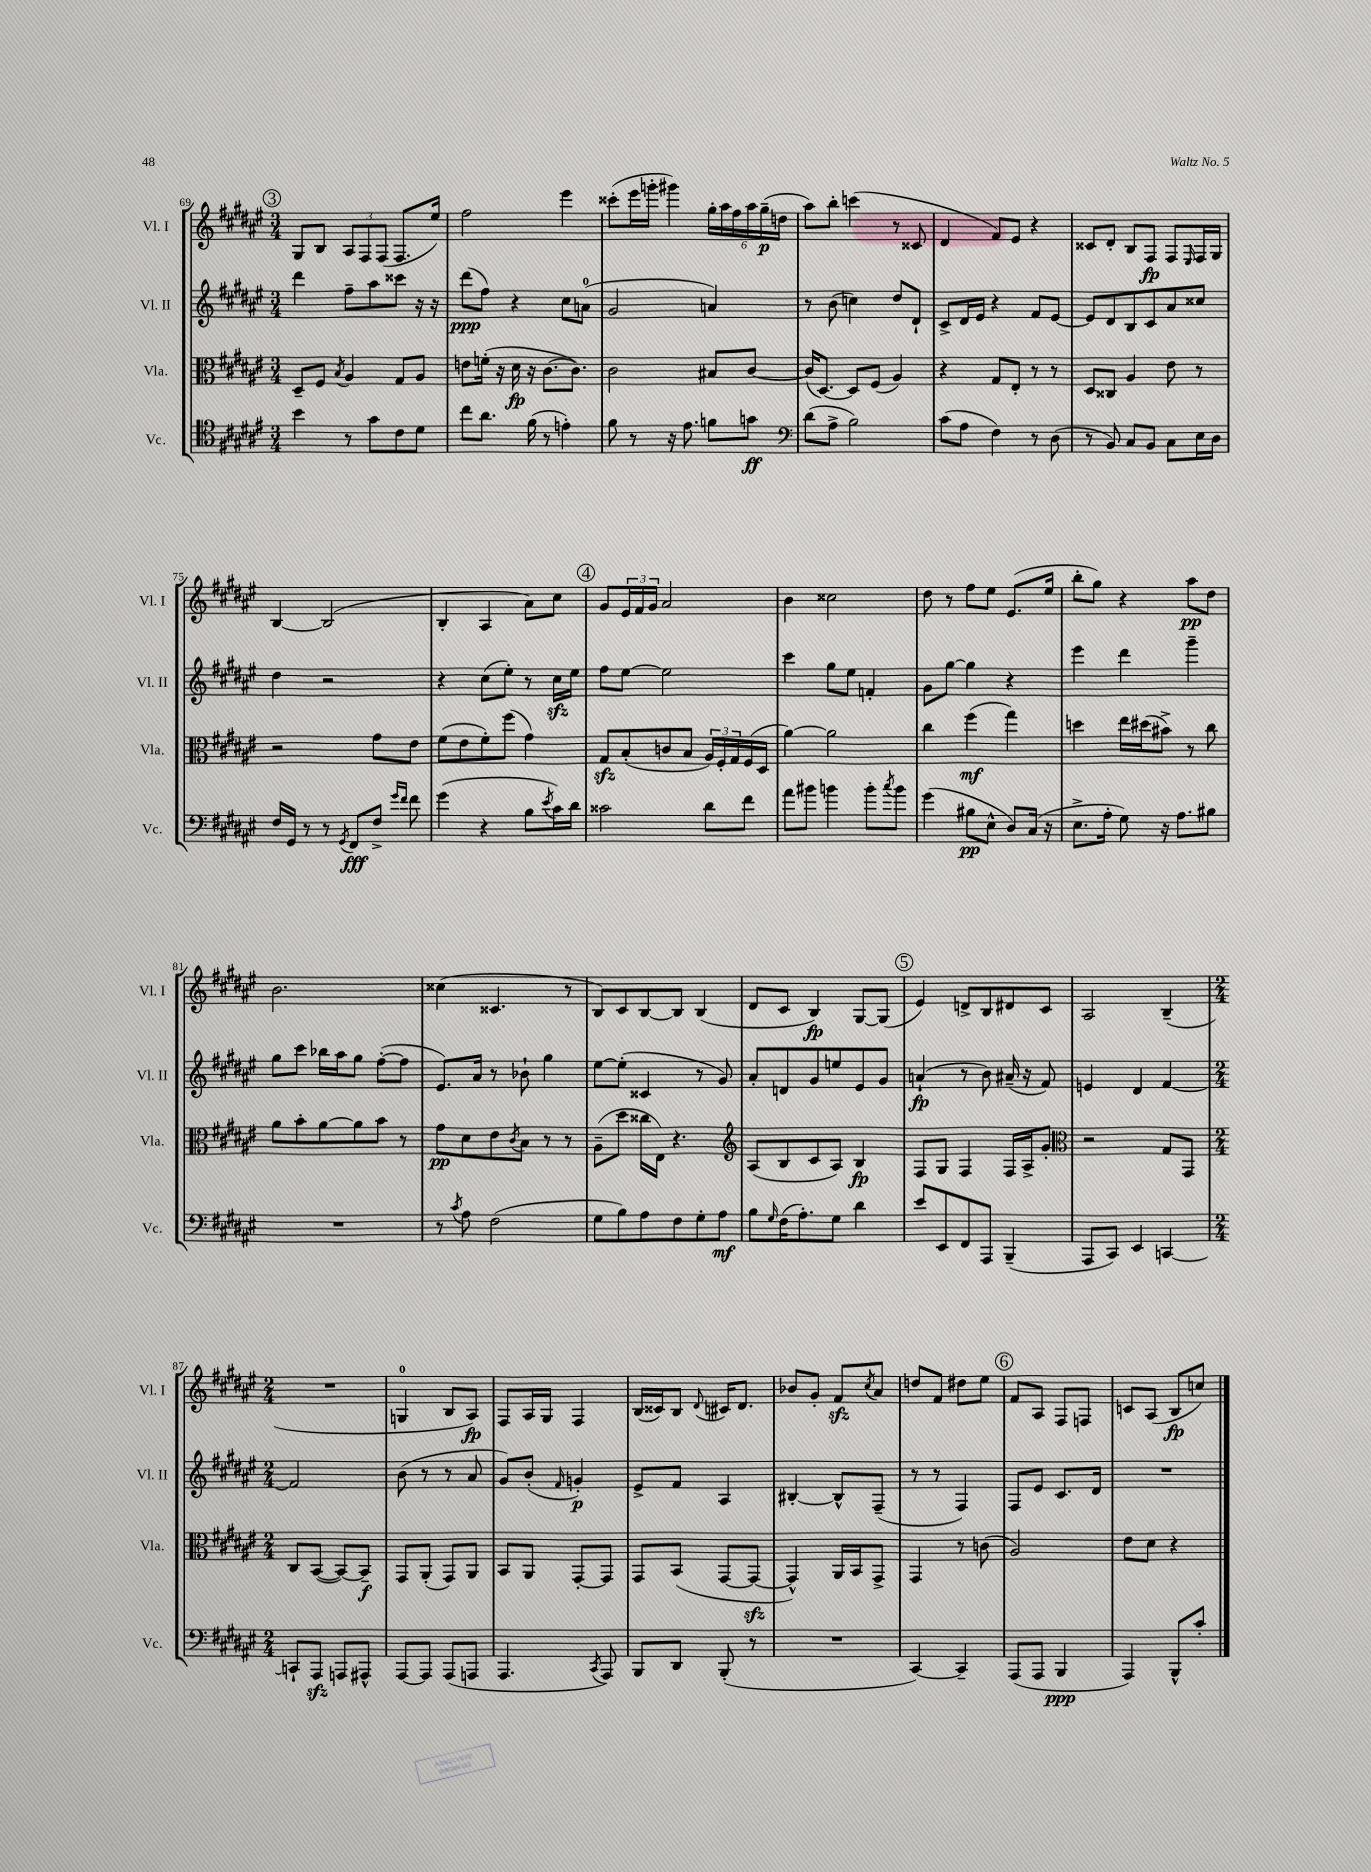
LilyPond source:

<<
\new StaffGroup <<
\new Staff = "s0" \with { instrumentName = "Vl. I" shortInstrumentName = "Vl. I" } {
    \clef treble \key fis \major \numericTimeSignature \time 3/4
    \mark \markup { \circle "3" } gis8 b8 \tuplet 3/2 { ais8 fis8 fis8( } fis8. eis''16) |
    fis''2 eis'''4 |
    cisis'''8-.( eis'''16 g'''16-. gis'''4) \tuplet 6/4 { gis''16-. ais''16 fis''16 ais''16 gis''16--\p( d''16 } |
    ais''8) b''8-. c'''4( r8 cisis'8 |
    dis'4 fis'8) eis'8 r4 |
    cisis'8 dis'8-. b8 fis8\fp fis8 \grace { eis16 } fis16 gis16 |
    b4~ b2( |
    b4-. ais4 ais'8) cis''8 |
    \mark \markup { \circle "4" } gis'8 \tuplet 3/2 { eis'16 fis'16 gis'16 } ais'2 |
    b'4 cisis''2 |
    dis''8 r8 fis''8 eis''8 eis'8.( eis''16 |
    b''8-. gis''8) r4 ais''8\pp dis''8 |
    b'2. |
    cisis''4( cisis'4. r8 |
    b8) cis'8 b8~ b8 b4( |
    dis'8 cis'8 b4\fp) gis8~ gis8( |
    \mark \markup { \circle "5" } eis'4) d'8-> b8 dis'8 cis'8 |
    ais2 b4--( |
    \numericTimeSignature \time 2/4 R2 |
    g4-0 b8 ais8\fp) |
    fis8 ais16 gis16 fis4 |
    b16( cisis'16) b8 \appoggiatura { dis'8 } cis'16 dis'8. |
    bes'8 gis'8-. fis'8\sfz \acciaccatura { cis''8 } ais'8 |
    d''8 fis'8 dis''8 eis''8 |
    \mark \markup { \circle "6" } fis'8 ais8 fis8 f8 |
    c'8 ais8( b8\fp c''8) \bar "|." |
}
\new Staff = "s1" \with { instrumentName = "Vl. II" shortInstrumentName = "Vl. II" } {
    \clef treble \key fis \major \numericTimeSignature \time 3/4
    \mark \markup { \circle "3" } dis'''4 fis''8-- ais''8 cisis'''8 r16 r16 |
    dis'''8\ppp( fis''8) r4 cis''8 a'8-0( |
    gis'2 a'4) |
    r8 b'8( c''4) dis''8 dis'8-! |
    cis'8-> dis'16 eis'16 r4 fis'8 eis'8~ |
    eis'8 dis'8 b8 cis'8 ais'8 cisis''8 |
    dis''4 r2 |
    r4 cis''8( eis''8-.) r8 cis''16\sfz eis''16 |
    \mark \markup { \circle "4" } fis''8 eis''8~ eis''2 |
    cis'''4 gis''8 eis''8 f'4-. |
    gis'8 gis''8~ gis''4 r4 |
    eis'''4 dis'''4 gis'''4-- |
    gis''8 cis'''8 bes''16 ais''16 gis''8 fis''8~-.( fis''8 |
    eis'8.) ais'16 r8 bes'8-! gis''4 |
    eis''8~ eis''8-.( cisis'4 r8 gis'8) |
    ais'8-. d'8 gis'8 e''8 eis'8 gis'8 |
    \mark \markup { \circle "5" } a'4-!\fp( r8 b'8) ais'16--( r16 fis'8) |
    e'4 dis'4 fis'4~ |
    \numericTimeSignature \time 2/4 fis'2 |
    b'8( r8 r8 ais'8 |
    gis'8) b'8-.( \grace { fis'16 } g'4-.\p) |
    eis'8-> fis'8 ais4 |
    bis4~-. bis8-^ fis8--( |
    r8 r8 fis4) |
    \mark \markup { \circle "6" } fis8 eis'8 cis'8. dis'16 |
    R2 \bar "|." |
}
\new Staff = "s2" \with { instrumentName = "Vla." shortInstrumentName = "Vla." } {
    \clef alto \key fis \major \numericTimeSignature \time 3/4
    \mark \markup { \circle "3" } dis8-- fis8 \acciaccatura { b8 } ais4 gis8 ais8 |
    e'8 f'16-.( r16 dis'16\fp r16 cis'8.~ cis'8.) |
    cis'2 bis8 cis'8~ |
    cis'16( dis8.~) dis8 fis8( ais4) |
    r4 gis8 eis8-. r8 r8 |
    dis8 cisis8 ais4 eis'8 r8 |
    r2 gis'8 eis'8 |
    fis'8( eis'8 fis'8-.) fis''8( gis'4) |
    \mark \markup { \circle "4" } gis8\sfz b8-.( c'8 b8 \tuplet 3/2 { ais16) fis16-. gis16 } fis16( dis16 |
    ais'4~) ais'2 |
    cis''4 fis''4\mf( gis''4) |
    d''4 eis''16 dis''16( bis'8->) r8 cis''8 |
    ais'8 b'8-. ais'8~ ais'8 b'8 r8 |
    gis'8\pp dis'8 eis'8 \acciaccatura { cis'8 } b8 r8 r8 |
    ais8--( dis''8 cisis''16 eis16) r4. |
    \clef treble ais8( b8 cis'8 ais8) b4\fp |
    \mark \markup { \circle "5" } fis8 gis8 fis4 fis16 ais16-> gis'8-. |
    \clef alto r2 gis8 gis,8 |
    \numericTimeSignature \time 2/4 cis8 b,8~( b,8~) b,8--\f |
    gis,8 ais,8-.( gis,8) ais,8 |
    b,8 ais,8 gis,8~-. gis,8 |
    gis,8 b,8( gis,8~ gis,8~\sfz |
    gis,4-^) ais,16 b,16 gis,8-> |
    gis,4 r8 c'8( |
    \mark \markup { \circle "6" } ais2) |
    eis'8 dis'8 r4 \bar "|." |
}
\new Staff = "s3" \with { instrumentName = "Vc." shortInstrumentName = "Vc." } {
    \clef tenor \key fis \major \numericTimeSignature \time 3/4
    \mark \markup { \circle "3" } b'4 r8 gis'8 cis'8 dis'8 |
    cis''8 ais'8. fis'16( r8 e'4-.) |
    fis'8 r8 r16 eis'8. f'8 g'8\ff |
    \clef bass dis'8( ais8-> b2) |
    cis'8( ais8 fis4) r8 dis8( |
    r8 b,8) cis8 b,8 cis8 eis16 dis16 |
    fis16 gis,16 r8 r8 \acciaccatura { gis,8 } fis,8\fff fis8-> \grace { gis'16 fis'16 } fis'8 |
    gis'4( r4 b8 \acciaccatura { eis'8 } cis'16) dis'16 |
    \mark \markup { \circle "4" } cisis'2 dis'8 fis'8 |
    ais'8 bis'8 b'4 b'8-. \acciaccatura { cis''8 } b'8 |
    gis'4( bis8\pp eis8-^ dis8) cis16( r16 |
    eis8.-> ais16-. gis8) r16 ais8. bis8 |
    R2. |
    r8 \acciaccatura { cis'8 } ais8 fis2( |
    gis8 b8) ais8 fis8 gis8-. ais8\mf |
    b8 \grace { gis16 } fis16( ais8.-.) gis8 dis'4 |
    \mark \markup { \circle "5" } eis'8 eis,8 fis,8 ais,,8 b,,4--( |
    ais,,8 cis,8) eis,4 c,4~ |
    \numericTimeSignature \time 2/4 c,8-! ais,,8\sfz a,,8 ais,,8-^ |
    ais,,8~ ais,,8 ais,,8( a,,8 |
    ais,,4. \acciaccatura { cis,8 } ais,,8) |
    b,,8 dis,8 b,,8-.( r8 |
    R2 |
    cis,4~) cis,4-- |
    \mark \markup { \circle "6" } ais,,8( ais,,8 b,,4\ppp |
    ais,,4) b,,8-^ cis'8-. \bar "|." |
}
>>
>>
\layout { \context { \Score currentBarNumber = #69 } }
